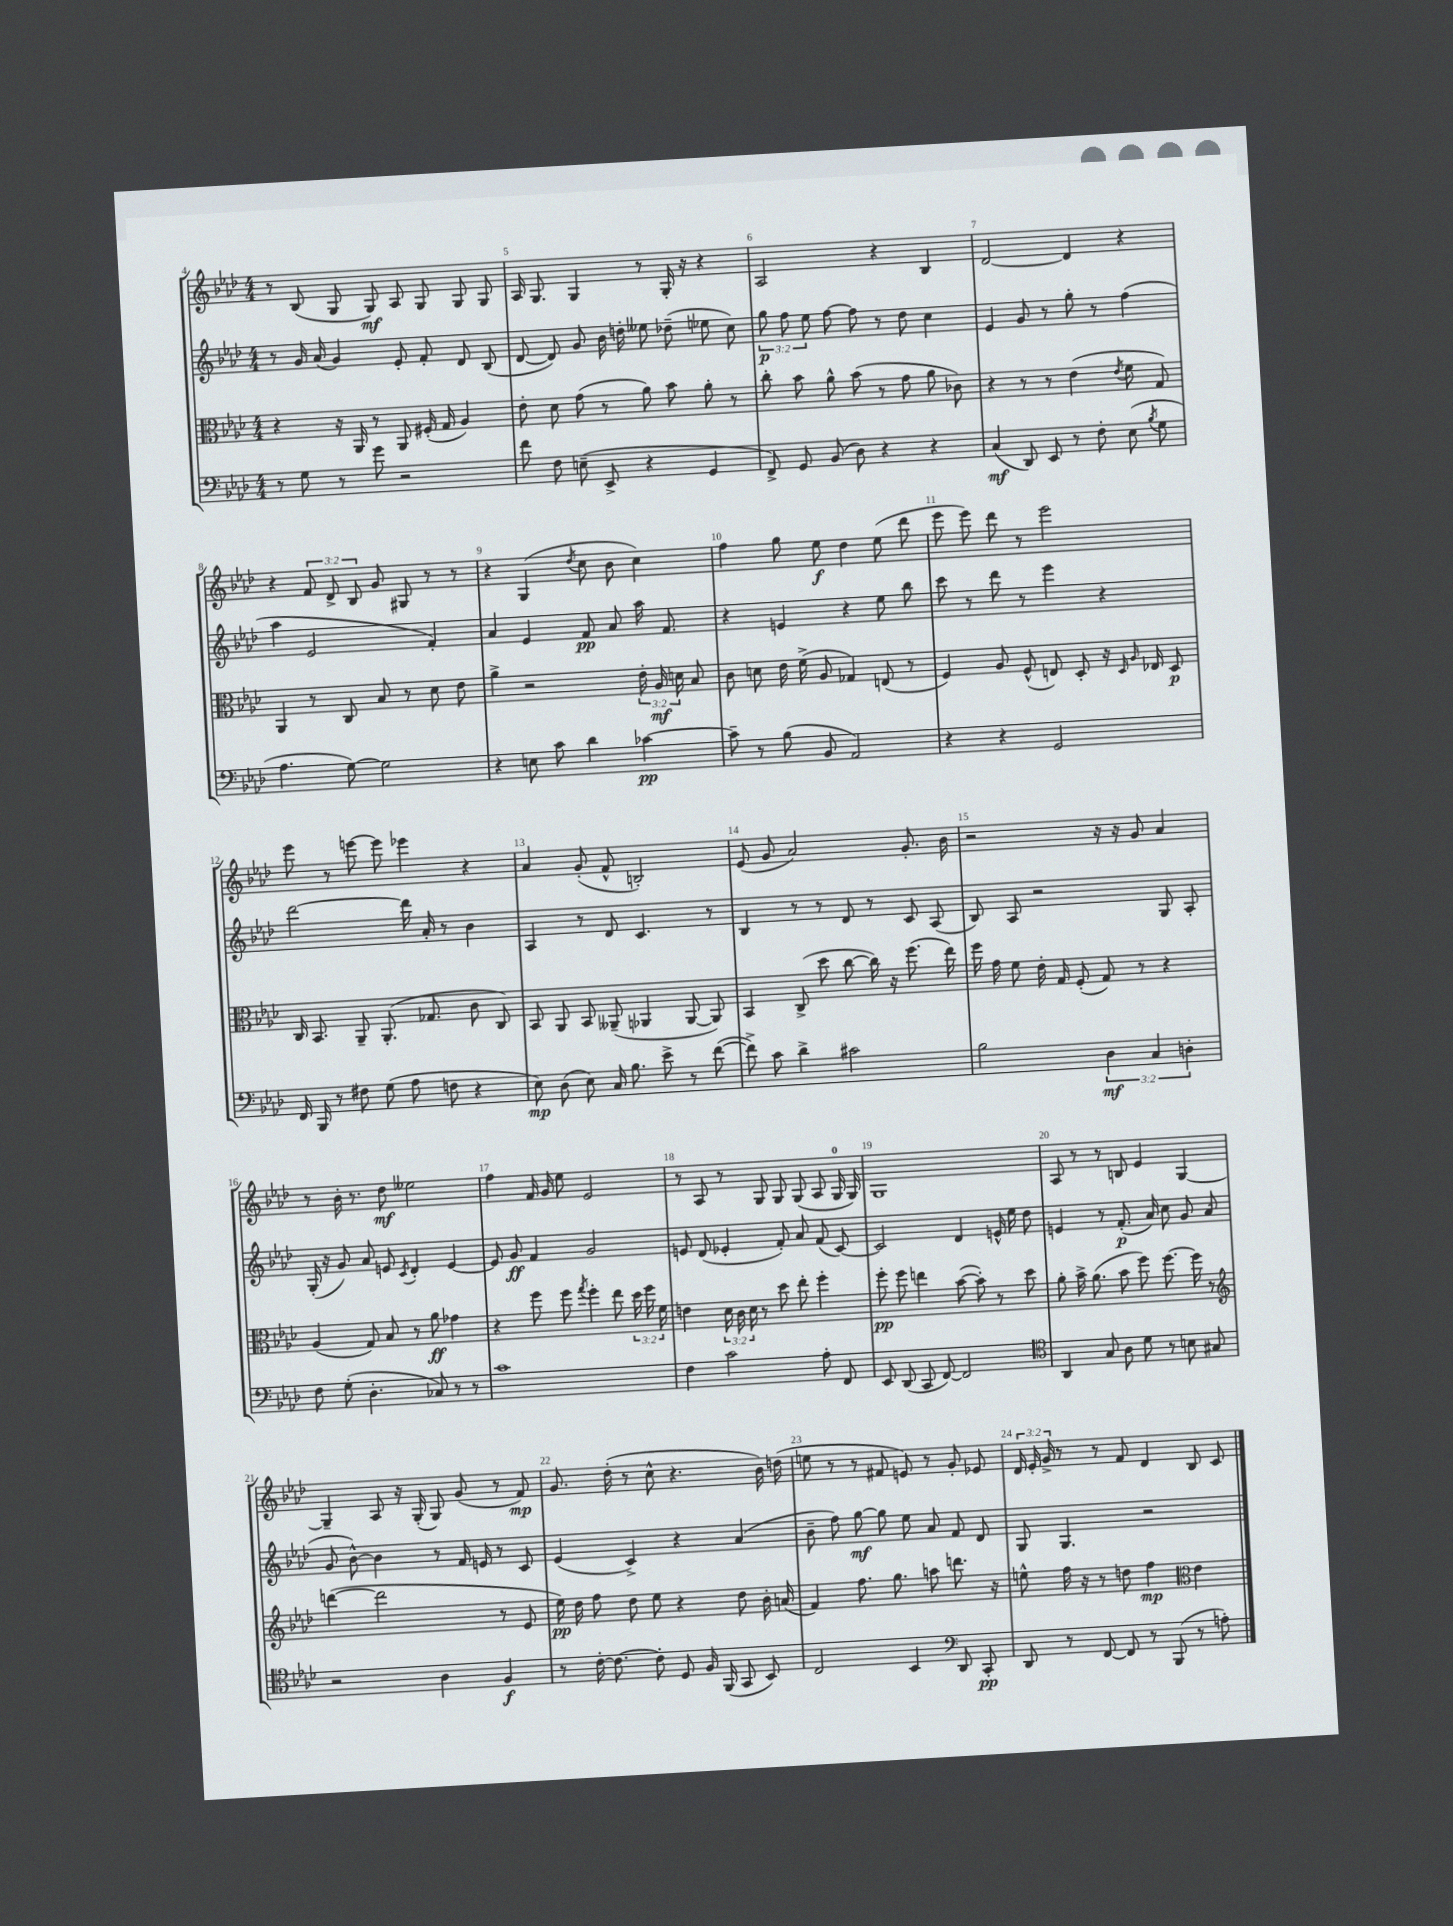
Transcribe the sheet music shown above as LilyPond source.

<<
\new StaffGroup <<
\new Staff = "s0" {
    \clef treble \key aes \major \numericTimeSignature \time 4/4 \override Staff.TupletNumber.text = #tuplet-number::calc-fraction-text
    \autoBeamOff r8 bes8( g8 g8\mf) aes8 g8 g8 g8 |
    aes16 g8. g4 r8 g16-. r16 r4 |
    aes2 r4 bes4 |
    des'2~ des'4 r4 |
    r4 \tuplet 3/2 { f'8 des'8-> bes8 } g'8 gis8 r8 r8 |
    r4 g4( \acciaccatura { des''8 } c''8 bes'8 c''4) |
    f''4 g''8 ees''8\f des''4 ees''8( des'''8 |
    ees'''8 ees'''8) des'''8 r8 ees'''2 |
    ees'''8 r8 e'''8~ e'''8 ees'''4 r4 |
    aes'4 g'8-.( f'8-^ b2-.) |
    ees'8( g'8 aes'2) g'8.-. bes'16 |
    r2 r16 r16 g'8 aes'4 |
    r8 bes'16-. r8. des''8\mf eeses''2 |
    f''4 f'16 g'16 ees''8 ees'2 |
    r8 aes8 r8 g8 g8 g8( aes8 g16-0 g16) |
    g1 |
    aes8 r8 r8 b8 ees'4 g4~ |
    g4-- aes8 r16 g16-.( g8) g'8( r8 f'8\mp) |
    g'8. des''16-.( r8 c''8-^ r4. bes'16) d''16( |
    e''8 r8 r8 fis'8 e'8) r8 g'8-. ees'8 |
    \tuplet 3/2 { des'16 ees'16-. g'16-> } r8 r8 f'8 des'4 bes8 c'8 \bar "|." |
}
\new Staff = "s1" {
    \clef treble \key aes \major \numericTimeSignature \time 4/4 \override Staff.TupletNumber.text = #tuplet-number::calc-fraction-text
    \autoBeamOff r8 g'16 aes'16( g'4) ees'8-. f'8-. des'8 bes8( |
    des'8~ des'8) g'8 bes'16 d''16-. eeses''8 des''8--( ees''8 c''8) |
    \tuplet 3/2 { g''8\p f''8 ees''8 } f''8~ f''8 r8 des''8 c''4 |
    ees'4 g'8 r8 g''8-. r8 f''4( |
    aes''4 ees'2 f'4-.) |
    aes'4 ees'4 f'8\pp aes'8 aes''16 f'8. |
    r4 e'4 r4 ees''8 bes''8 |
    c'''8 r8 des'''8 r8 ees'''4 r4 |
    des'''2~ des'''16 aes'16-. r8 bes'4 |
    aes4 r8 des'8 c'4. r8 |
    bes4 r8 r8 des'8 r8 c'8 aes8( |
    bes8) aes8 r2 g8 aes8-. |
    g16-.( r16 g'8) aes'8 e'8 \acciaccatura { c'8 } des'4-. e'4~ |
    e'8 g'8\ff f'4 g'2 |
    e'8 des'8( ees'4-. f'8-.) aes'8 f'8( c'8~) |
    c'2 des'4 e'16-^ ees''16 des''8 |
    e'4 r8 f'8.-.\p( aes'16) c''8 g'8 aes'8( |
    g'8 bes'8~-^) bes'4 r8 f'16 e'16 r8 c'8 |
    ees'4( c'4->) r4 aes'4( |
    bes'8-- f''8) g''8~\mf g''8 ees''8 aes'8 f'8 des'8 |
    g8 g4. r2 \bar "|." |
}
\new Staff = "s2" {
    \clef alto \key aes \major \numericTimeSignature \time 4/4 \override Staff.TupletNumber.text = #tuplet-number::calc-fraction-text
    \autoBeamOff r4 r16 aes,16 r8 aes,8 fis16-.( g16 aes4) |
    ees'8-. des'8 g'8( r8 aes'8) bes'8 aes'8-. r8 |
    c''8-. bes'8 aes'8-^ bes'8( r8 g'8 aes'8 ces'8) |
    r4 r8 r8 ees'4( \acciaccatura { ees'8 } f'8 g8) |
    aes,4 r8 c8 bes8 r8 des'8 ees'8 |
    aes'4-> r2 \tuplet 3/2 { ees'16-. aes16\mf d'16 } bes8 |
    c'8 d'8 ees'16 f'16->( aes8 ges4) e8( r8 |
    f4) aes8 f8-^( e8) des8-. r16 \grace { des16 aes16 } ees16 des8\p |
    c16 bes,8. aes,8-- aes,8.-.( ges8. c'8 c8) |
    bes,8 aes,8 bes,8 aeses,8--( aes,4 aes,8~ aes,8) |
    bes,4 c8->( des''8 c''8~ c''16) r16 f''8.( ees''16) |
    f''16 g'16 f'8 ees'16-. g16 f8-.( g8) r8 r4 |
    aes4( g8) bes8 r8 aes'8\ff ges'4 |
    r4 f''8 f''8 \acciaccatura { g''8 } f''4-. ees''8 \tuplet 3/2 { des''16 f''16 f'16 } |
    e'4 \tuplet 3/2 { des'16 c'16 des'16 } r8 des''8 ees''8-. f''4-. |
    f''8-.\pp f''8 e''4 bes'8~( bes'8-.) r8 des''8 |
    aes'8-. bes'16-> aes'8.( bes'8 f''8) f''8.~ f''16 r8 |
    \clef treble d'''4~( d'''2 r8 ees'8 |
    ees''16\pp) des''16 f''8 des''8 ees''8 r4 des''8 bes'16-. a'16( |
    f'4) f''8. g''8. a''8 d'''8. r16 |
    e''8-^ f''16 r16 r8 d''8 f''4\mp \clef alto ees'4 \bar "|." |
}
\new Staff = "s3" {
    \clef bass \key aes \major \numericTimeSignature \time 4/4 \override Staff.TupletNumber.text = #tuplet-number::calc-fraction-text
    \autoBeamOff r8 g8 r8 g'8 r2 |
    f'8 f8 e8--( ees,8-> r4 g,4 |
    f,8->) g,8 bes,8( des8) r4 r4 |
    c4\mf( des,8) ees,8 r8 f8-. ees8( \acciaccatura { bes8 } g8 |
    aes4. g8~) g2 |
    r4 e8 c'8 des'4 ces'4~\pp |
    ces'8-- r8 bes8( bes,8 aes,2) |
    r4 r4 g,2 |
    f,16 bes,,16 r8 fis8 g8( aes8 f8 r4 |
    ees8\mp) des8( ees8) c16 bes8. ees'8-> r8 f'8~( |
    f'8->) c'8 des'4-> cis'2 |
    bes2 \tuplet 3/2 { des4\mf c4 d4-. } |
    f8 g8-.( des4.-. ces8) r8 r8 |
    c'1 |
    f4 c'2 aes8-. f,8 |
    ees,8 des,8( c,8 f,8~) f,2 |
    \clef tenor aes,4 g8 aes8 des'8 r8 b8 gis8 |
    r2 aes4 f4\f |
    r8 c'16~-. c'8.~ c'8-. des8 f16 f,16( g,8 bes,8) |
    c2 bes,4 \clef bass des,8 c,8-.\pp |
    des,8 r8 f,8~ f,8 r8 bes,,8( r8 a8-.) \bar "|." |
}
>>
>>
\layout { \context { \Score currentBarNumber = #4 \override BarNumber.break-visibility = ##(#f #t #t) barNumberVisibility = #all-bar-numbers-visible } }
